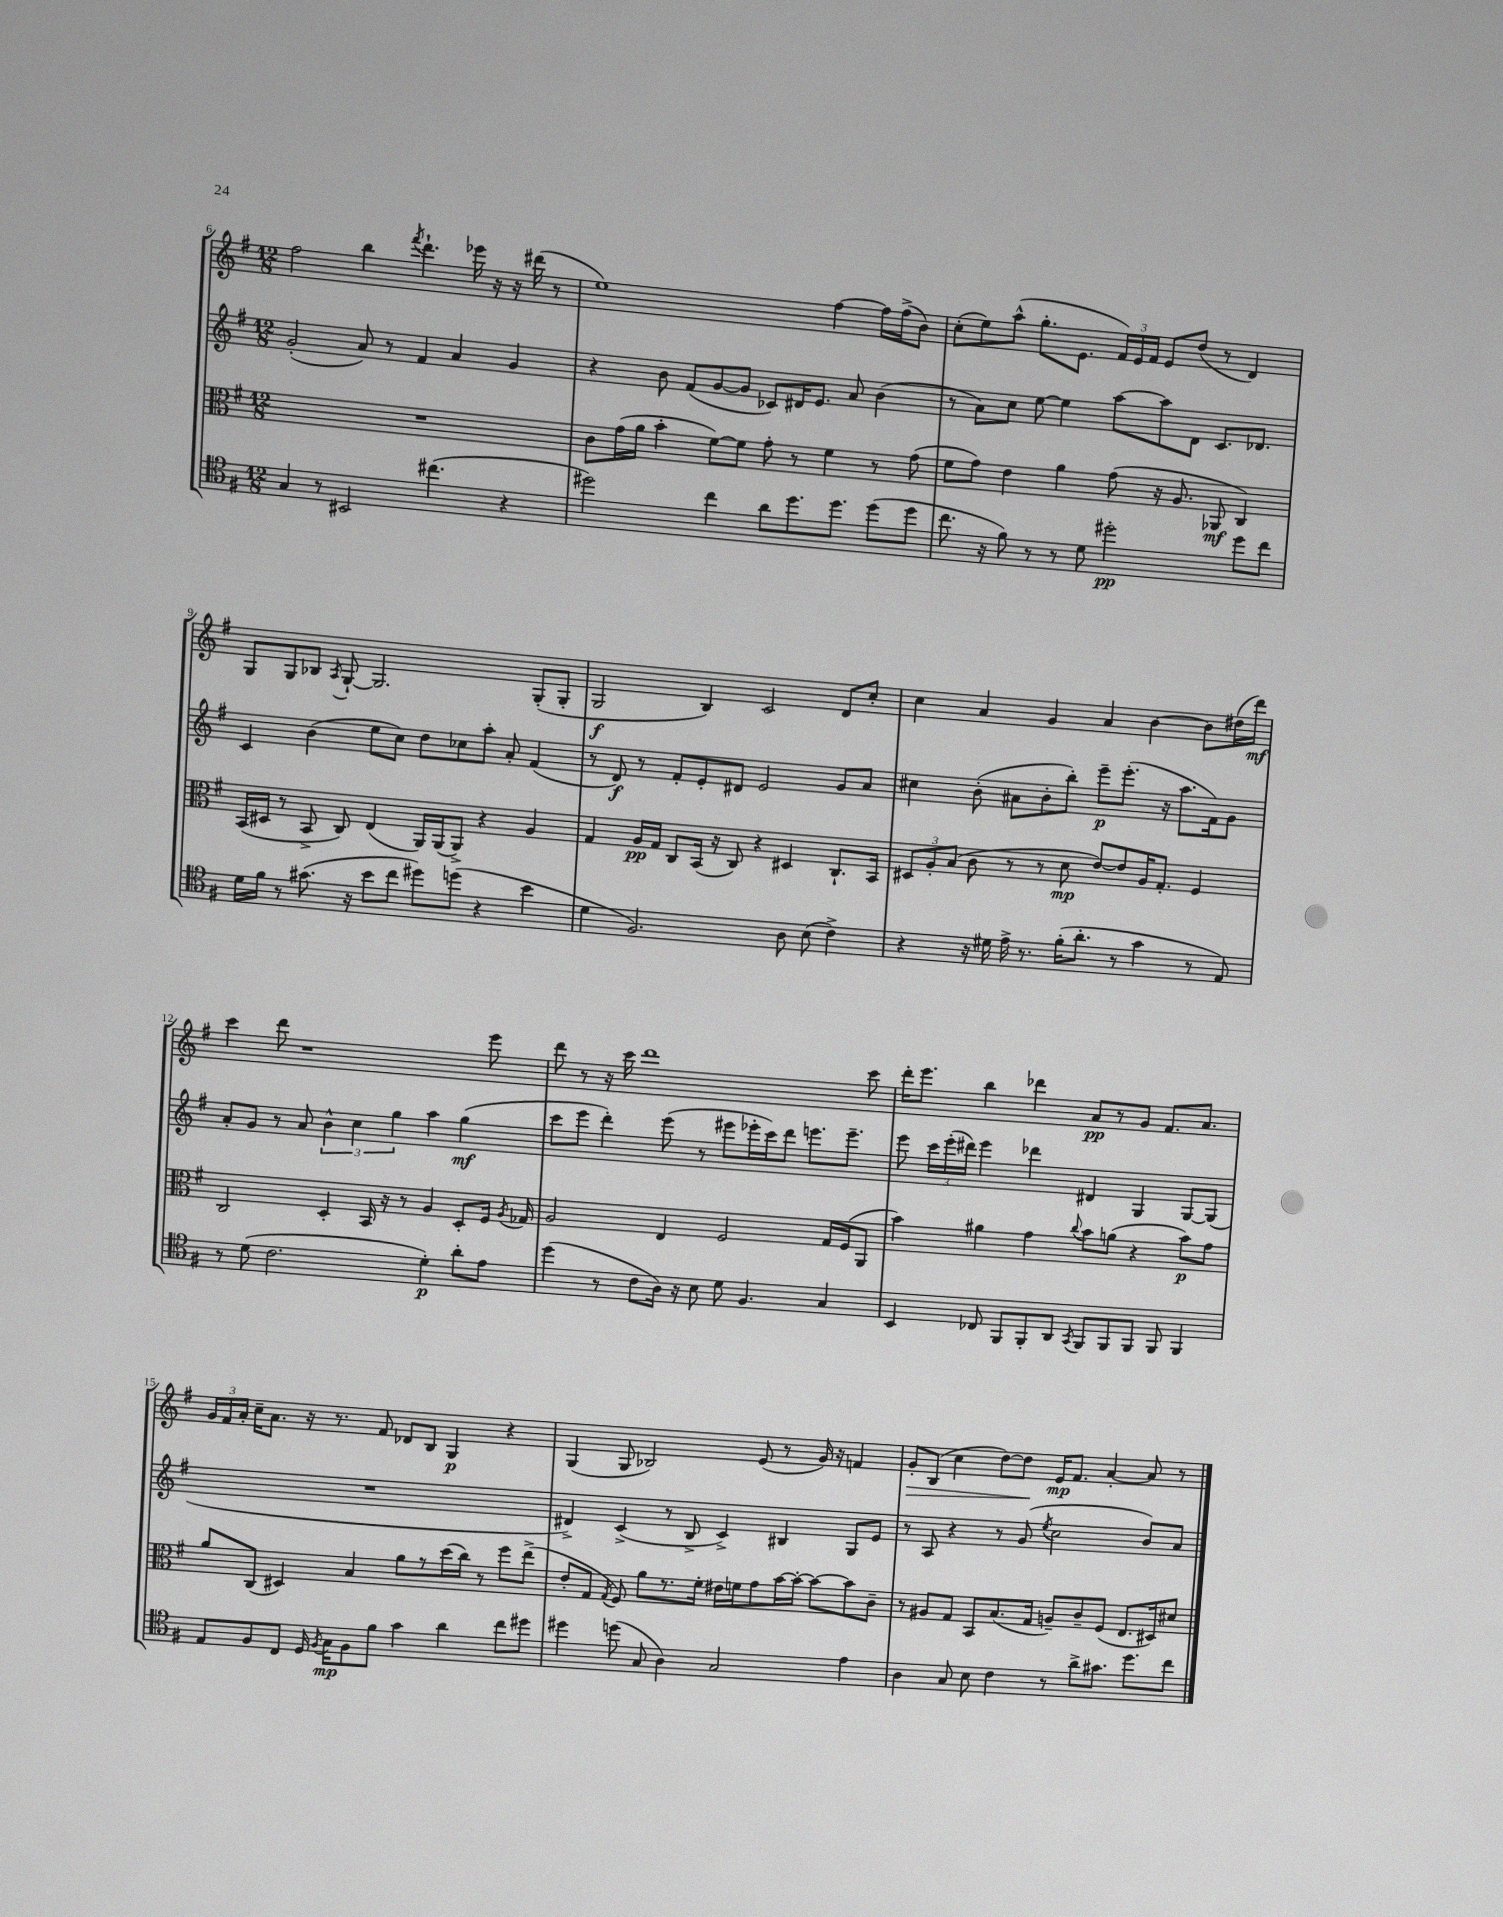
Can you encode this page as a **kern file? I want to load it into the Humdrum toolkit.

**kern	**dynam	**kern	**dynam	**kern	**dynam	**kern	**dynam
*part4	*part4	*part3	*part3	*part2	*part2	*part1	*part1
*staff4	*staff4	*staff3	*staff3	*staff2	*staff2	*staff1	*staff1
*clefC4	*	*clefC3	*	*clefG2	*	*clefG2	*
*k[f#]	*	*k[f#]	*	*k[f#]	*	*k[f#]	*
*M12/8	*	*M12/8	*	*M12/8	*	*M12/8	*
=6	=6	=6	=6	=6	=6	=6	=6
4G/	.	1.r	.	(2g'/	.	2ff#\	.
8r	.	.	.	.	.	.	.
2BB#X/	.	.	.	.	.	.	.
.	.	.	.	8a/)	.	4bb\	.
.	.	.	.	8r	.	.	.
.	.	.	.	.	.	8qfff#/	.
.	.	.	.	4f#/	.	4.ddd`\	.
(4.cc#X\	.	.	.	.	.	.	.
.	.	.	.	4a/	.	.	.
.	.	.	.	.	.	16eee-X\	.
.	.	.	.	.	.	16r	.
4r	.	.	.	4g/	.	16r	.
.	.	.	.	.	.	(16ddd#X\	.
.	.	.	.	.	.	8r	.
=7	=7	=7	=7	=7	=7	=7	=7
2dd#X\)	.	8c\L	.	4r	.	1ee)	.
.	.	(16g\L	.	.	.	.	.
.	.	16a\JJ	.	.	.	.	.
.	.	4b'\	.	8b\	.	.	.
.	.	.	.	(8f#/L	.	.	.
4cc\	.	[8f#\L)	.	[8g/	.	.	.
.	.	8f#\J]	.	8g/J]	.	.	.
8a\L	.	8g'\	.	8c-X/L)	.	.	.
8.dd#\	.	8r	.	16d#X/K	.	.	.
.	.	.	.	8.e/J	.	.	.
.	.	4f#\	.	.	.	[4ff#\	.
8.dd#\J	.	.	.	.	.	.	.
.	.	.	.	8a/	.	.	.
(8dd#\L	.	8r	.	(4b\	.	16ff#\LL]	.
.	.	.	.	.	.	(16ff#^\J	.
8dd#\J	.	(8g\	.	.	.	8b\J)	.
=8	=8	=8	=8	=8	=8	=8	=8
8.cc\	.	8f#\L	.	8r	.	(8cc'\L	.
.	.	8g\J)	.	8a\L)	.	8ee\)	.
16r	.	.	.	.	.	.	.
8f#\)	.	4e\	.	8cc\J	.	(8aa^^\J	.
8r	.	.	.	[8ee\	.	8.gg'\L	.
8r	.	4a\	.	4ee\]	.	.	.
.	.	.	.	.	.	8.e\J	.
8d\	.	.	.	.	.	.	.
2dd#X'\	pp	(8g\	.	[8aa\L	.	24f#/LL)	.
.	.	.	.	.	.	24e/	.
.	.	.	.	.	.	24f#/JJ	.
.	.	16r	.	8aa\]	.	8e/L	.
.	.	8.A/	.	.	.	.	.
.	.	.	.	8d\J	.	(8dd/J	.
.	.	8AA-X/	mf	8.c/L	.	8r	.
8dd#\L	.	4C/)	.	.	.	4d/)	.
.	.	.	.	8.d-X/J	.	.	.
8cc\J	.	.	.	.	.	.	.
!!LO:LB:g=z
=9	=9	=9	=9	=9	=9	=9	=9
16d\LL	.	(16BB/LL	.	4c/	.	8G/L	.
16f#\JJ	.	16D#X/JJ	.	.	.	.	.
8r	.	8r	.	.	.	8G/	.
(8.g#X\	.	8BB^/	.	(4b\	.	8B-X/J	.
.	.	.	.	.	.	8qA/	.
.	.	8C/)	.	.	.	[8G`/	.
16r	.	.	.	.	.	.	.
8b\L	.	(4E/	.	8ee\L	.	2.G/]	.
8cc\J	.	.	.	8cc\J)	.	.	.
8dd#X\L)	.	16AA/LL)	.	8dd\L	.	.	.
.	.	(16AA/J	.	.	.	.	.
(8ddn\J	.	8AA^/J)	.	8cc-X\	.	.	.
4r	.	4r	.	8aa'\J	.	.	.
.	.	.	.	8a'/	.	.	.
4b\	.	4A/	.	(4f#/	.	(8G'/L	.
.	.	.	.	.	.	8G'/J	.
=10	=10	=10	=10	=10	=10	=10	=10
4d\	.	4G/	.	8r	.	2G/	f
.	.	.	.	8d/)	f	.	.
2.F#/)	.	16A/LL	pp	8r	.	.	.
.	.	16G/JJ	.	.	.	.	.
.	.	8C/L	.	8f#'/L	.	.	.
.	.	(16BB/Jk	.	8e'/	.	4B/)	.
.	.	16r	.	.	.	.	.
.	.	8C/)	.	8d#X/J	.	.	.
.	.	4r	.	2e/	.	2c/	.
8A\	.	4D#X/	.	.	.	.	.
(8B\	.	.	.	.	.	.	.
4c^\)	.	8.C`/L	.	8g/L	.	8d/L	.
.	.	.	.	8a/J	.	8cc'/J	.
.	.	16BB/Jk	.	.	.	.	.
=11	=11	=11	=11	=11	=11	=11	=11
4r	.	12D#X/L	.	4cc#X\	.	4cc\	.
.	.	12A'/	.	.	.	.	.
.	.	(12B/J	.	.	.	.	.
16r	.	8c\	.	(8b'\	.	4a/	.
16d#X\	.	.	.	.	.	.	.
16e^\	.	8r	.	8a#X\L	.	.	.
8.r	.	.	.	.	.	.	.
.	.	8r	.	8b'\	.	4g/	.
(16f#'\KL	.	8d\	mp	8bb'\J)	.	.	.
8.a'\J	.	.	.	.	.	.	.
.	.	[8e/L)	.	8eee~\L	p	4a/	.
8r	.	8e/]	.	(8.eee'\J	.	.	.
4g\	.	16A/K	.	.	.	[4b\	.
.	.	8.G'/J	.	16r	.	.	.
.	.	.	.	8.aa\L	.	.	.
8r	.	4F#/	.	.	.	8b\L]	.
.	.	.	.	16f#\k)	.	.	.
8E/)	.	.	.	8g\J	.	(16dd#X\L	.
.	.	.	.	.	.	16ddd\JJ)	mf
!!LO:LB:g=z
=12	=12	=12	=12	=12	=12	=12	=12
8r	.	2C/	.	8a'/L	.	4ccc\	.
(8d\	.	.	.	8g/J	.	.	.
2.c\	.	.	.	8r	.	8ddd\	.
.	.	.	.	8a/	.	1r	.
.	.	4D'/	.	6b^^\	.	.	.
.	.	.	.	6cc\	.	.	.
.	.	16BB/	.	.	.	.	.
.	.	16r	.	.	.	.	.
.	.	.	.	6gg\	.	.	.
.	.	8r	.	.	.	.	.
4d'\)	p	4A/	.	4aa\	.	.	.
8a'\L	.	8D'/L	.	(4gg\	mf	.	.
8e\J	.	16F#/Jk	.	.	.	8eee\	.
.	.	8qA/	.	.	.	.	.
.	.	16G-X/	.	.	.	.	.
=13	=13	=13	=13	=13	=13	=13	=13
(4dd\	.	2A/	.	8ccc\L	.	8ddd\	.
.	.	.	.	8eee\J	.	8r	.
8r	.	.	.	4ddd'\)	.	16r	.
.	.	.	.	.	.	16ccc\	.
8c\L	.	.	.	.	.	1ddd	.
16A\Jk)	.	4E/	.	(8eee\	.	.	.
16r	.	.	.	.	.	.	.
8B\	.	.	.	8r	.	.	.
8d\	.	2F#/	.	8eee#X\L	.	.	.
4.F#/	.	.	.	16eee-X'\L	.	.	.
.	.	.	.	16ccc\J)	.	.	.
.	.	.	.	8ddd\J	.	.	.
.	.	.	.	8.eeen\L	.	.	.
4G/	.	16G/LL	.	.	.	.	.
.	.	(16F#/J	.	8.eee~\J	.	.	.
.	.	8AA/J	.	.	.	8ccc\	.
=14	=14	=14	=14	=14	=14	=14	=14
4BB/	.	4b\)	.	8eee\	.	16ddd'\KL	.
.	.	.	.	.	.	8.eee\J	.
.	.	.	.	24ccc\LL	.	.	.
.	.	.	.	(24eee'\	.	.	.
.	.	.	.	24ddd#X\JJ)	.	.	.
8C-X/	.	4a#X\	.	4eee\	.	4bb\	.
8FF#/L	.	.	.	.	.	.	.
8FF#'/	.	4g\	.	4ddd-X\	.	4ddd-X\	.
8AA/J	.	.	.	.	.	.	.
8qGG/	.	8qqcc/	.	.	.	.	.
8FF#/L	.	8b\L	.	4d#X/	.	8a/L	pp
8FF#/	.	(8an\J	.	.	.	8r	.
8FF#/J	.	4r	.	4G/	.	8g/J	.
8FF#/	.	.	.	.	.	8.f#/L	.
4FF#/	.	8b\L)	p	[8G/L	.	.	.
.	.	.	.	.	.	8.a/J	.
.	.	8g\J	.	(8G/J]	.	.	.
!!LO:LB:g=z
=15	=15	=15	=15	=15	=15	=15	=15
8E/L	.	8a/L	.	1.r	.	24g/LL	.
.	.	.	.	.	.	24f#/	.
.	.	.	.	.	.	24a'/JJ	.
8F#/	.	(8C/J	.	.	.	16cc~\KL	.
.	.	.	.	.	.	8.a\J	.
8C/J	.	4D#X/)	.	.	.	.	.
16D/	.	.	.	.	.	16r	.
8qF#/	.	.	.	.	.	.	.
16G\KL	mp	.	.	.	.	8.r	.
8F#\	.	4B/	.	.	.	.	.
8f#\J	.	.	.	.	.	8f#/	.
4g\	.	8a\L	.	.	.	8d-X/L	.
.	.	8r	.	.	.	8B/J	.
4a\	.	(16dd\L	.	.	.	4G/	p
.	.	16cc\JJ)	.	.	.	.	.
.	.	8r	.	.	.	.	.
8cc\L	.	8ff#\L	.	.	.	4r	.
8dd#X\J	.	(8ee^\J	.	.	.	.	.
=16	=16	=16	=16	=16	=16	=16	=16
4dd#X\	.	8e'/L	.	4d#X^/)	.	(4G/	.
.	.	8G/J	.	.	.	.	.
.	.	8qG/	.	.	.	.	.
(8ddn\	.	8F#/)	.	(4c^/	.	8G/	.
8G/	.	8a\L	.	.	.	2B-X/)	.
4A\)	.	8.r	.	8r	.	.	.
.	.	.	.	8B^/	.	.	.
.	.	16f#'\Jk	.	.	.	.	.
2G/	.	16e#X\LL	.	4c^/)	.	.	.
.	.	16fn\J	.	.	.	.	.
.	.	8g\	.	.	.	(8e/	.
.	.	[16b\L	.	4B#X/	.	8r	.
.	.	16b'\JJ_	.	.	.	.	.
.	.	8b\L_	.	.	.	16g/)	.
.	.	.	.	.	.	16r	.
4e\	.	8b\]	.	8G/L	.	4fn/	.
.	.	8c~\J	.	8e/J	.	.	.
=17	=17	=17	=17	=17	=17	=17	=17
!	!	!	!	!	!	!	!LO:HP:b
4A\	.	8r	.	8r	.	8g'/L	>
.	.	8A#X/L	.	8A/	.	(8B/J	.
8G/	.	8G/J	.	4r	.	4cc\	.
8B\	.	8BB/L	.	.	.	.	.
4c\	.	(8.B/	.	8r	.	[8dd\L)	.
.	.	.	.	(8g/	.	8dd\J]	.
.	.	16G/Jk	.	.	.	.	.
.	.	.	.	8qee/	.	.	.
8r	.	8An~/L)	.	2cc\	.	16e/KL	] mp
.	.	.	.	.	.	8.f#/J	.
8a^\L	.	8c~/	.	.	.	.	.
8.g#X\J	.	(8F#/J	.	.	.	[4a'/	.
.	.	8.E/L	.	.	.	.	.
8.dd\L	.	.	.	.	.	.	.
.	.	.	.	8b/L)	.	8a/]	.
.	.	16D#X/k)	.	.	.	.	.
8cc\J	.	8d#X/J	.	8a/J	.	8r	.
==	==	==	==	==	==	==	==
*-	*-	*-	*-	*-	*-	*-	*-
